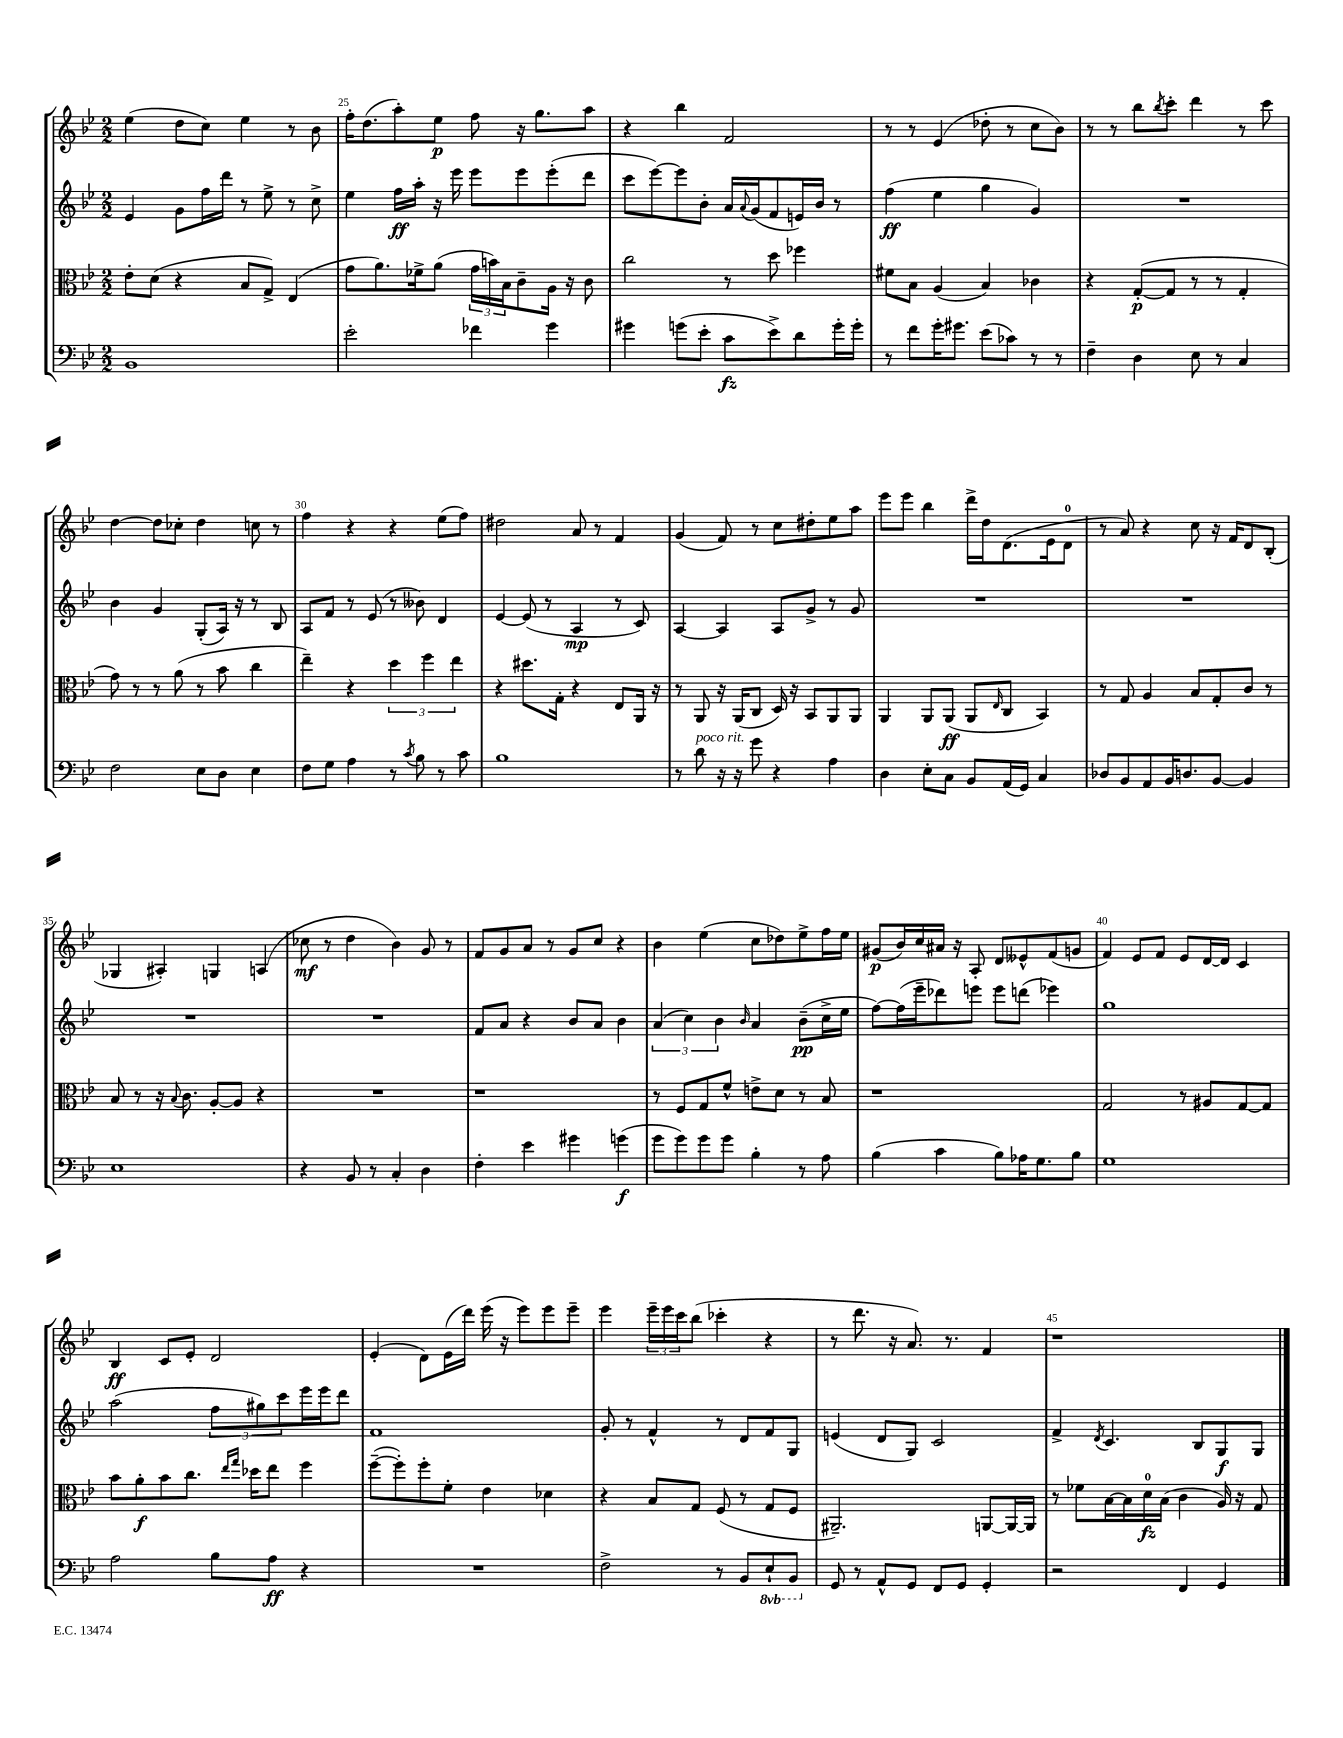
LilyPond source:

<<
\new StaffGroup <<
\new Staff = "s0" {
    \clef treble \key bes \major \numericTimeSignature \time 2/2
    ees''4( d''8 c''8) ees''4 r8 bes'8 |
    f''16-. d''8.( a''8-.) ees''8\p f''8 r16 g''8. a''8 |
    r4 bes''4 f'2 |
    r8 r8 ees'4( des''8-. r8 c''8 bes'8) |
    r8 r8 bes''8 \acciaccatura { bes''8 } c'''8-. d'''4 r8 c'''8 |
    d''4~ d''8 ces''8-. d''4 c''8 r8 |
    f''4 r4 r4 ees''8( f''8) |
    dis''2 a'8 r8 f'4 |
    g'4( f'8) r8 c''8 dis''8-. ees''8 a''8 |
    ees'''8 ees'''8 bes''4 d'''16-> d''16 d'8.( ees'16 d'8-0 |
    r8 a'8) r4 c''8 r16 f'16 d'8 bes8-.( |
    ges4 ais4-.) g4 a4( |
    ces''8\mf r8 d''4 bes'4) g'8 r8 |
    f'8 g'8 a'8 r8 g'8 c''8 r4 |
    bes'4 ees''4( c''8 des''8) ees''8-> f''16 ees''16 |
    gis'8\p( bes'16) c''16 ais'16 r16 a8-. d'8 eeses'8-^ f'8( g'8 |
    f'4) ees'8 f'8 ees'8 d'16~ d'16 c'4 |
    bes4\ff c'8 ees'8-. d'2 |
    ees'4-.( d'8) ees'16( d'''16) ees'''16( r16 ees'''8) ees'''8 ees'''8-- |
    ees'''4 \tuplet 3/2 { ees'''16-- ees'''16 c'''16 } bes''8( ces'''4-. r4 |
    r8 d'''8. r16 a'8.) r8. f'4 |
    r1 \bar "|." |
}
\new Staff = "s1" {
    \clef treble \key bes \major \numericTimeSignature \time 2/2
    ees'4 g'8 f''16 d'''16 r8 ees''8-> r8 c''8-> |
    ees''4 f''16\ff a''16-. r16 ees'''16 ees'''8 ees'''8 ees'''8-.( d'''8 |
    c'''8 ees'''8~) ees'''8 bes'8-. a'16 \appoggiatura { a'8 } g'16( f'8 e'16) bes'16 r8 |
    f''4\ff( ees''4 g''4 g'4) |
    R1 |
    bes'4 g'4 g8-.( a16) r16 r8 bes8 |
    a8 f'8 r8 ees'8( r8 beses'8) d'4 |
    ees'4~ ees'8( r8 a4\mp r8 c'8) |
    a4~ a4 a8 g'8-> r8 g'8 |
    R1 |
    R1 |
    R1 |
    R1 |
    f'8 a'8 r4 bes'8 a'8 bes'4 |
    \tuplet 3/2 { a'4( c''4) bes'4 } \grace { bes'16 } a'4 bes'8--\pp( c''16-> ees''16 |
    f''8~) f''16( ees'''16-- des'''8) e'''8 e'''8 d'''8( ees'''4) |
    g''1 |
    a''2( \tuplet 3/2 { f''8 gis''8) c'''8 } ees'''16 ees'''16 d'''8 |
    f'1 |
    g'8-. r8 f'4-^ r8 d'8 f'8 g8 |
    e'4( d'8 g8) c'2 |
    f'4-> \acciaccatura { d'8 } c'4. bes8 g8\f g8 \bar "|." |
}
\new Staff = "s2" {
    \clef alto \key bes \major \numericTimeSignature \time 2/2
    ees'8-. d'8( r4 bes8 g8->) ees4( |
    g'8 a'8.) fes'16-> a'8( \tuplet 3/2 { g'16 b'16) bes16 } c'8-- a16 r16 c'8 |
    c''2 r8 d''8 fes''4 |
    fis'8 bes8 a4( bes4) ces'4 |
    r4 g8~-.\p( g8 r8 r8 g4-. |
    g'8) r8 r8 a'8( r8 bes'8 c''4 |
    ees''4--) r4 \tuplet 3/2 { d''4 f''4 ees''4 } |
    r4 dis''8. g16-. r4 ees8 a,16 r16 |
    r8 a,8 r16 a,16( c8 d16) r16 bes,8 a,8 a,8 |
    a,4 a,8 a,8\ff( a,8 \grace { ees16 } c8 bes,4) |
    r8 g8 a4 bes8 g8-. c'8 r8 |
    bes8 r8 r16 \appoggiatura { bes8 } c'8. a8~-. a8 r4 |
    R1 |
    r1 |
    r8 f8 g8 f'8-^ e'8-> d'8 r8 bes8 |
    r1 |
    g2 r8 ais8 g8~ g8 |
    bes'8 a'8-.\f bes'8 c''8. \grace { ees''16 g''16 } des''16 ees''8 f''4 |
    f''8~--( f''8-.) f''8-. f'8-. ees'4 des'4 |
    r4 bes8 g8 f8( r8 g8 f8 |
    ais,2.--) a,8~ a,16~ a,16 |
    r8 fes'8 bes16~ bes16 d'16-0\fz bes16( c'4 a16) r16 g8 \bar "|." |
}
\new Staff = "s3" {
    \clef bass \key bes \major \numericTimeSignature \time 2/2 \set Staff.ottavationMarkups = #ottavation-simple-ordinals
    bes,1 |
    ees'2-. fes'4 g'4 |
    gis'4 g'8( ees'8-. c'8\fz ees'8->) d'8 g'16-. g'16-. |
    r8 f'8 g'16-. gis'8. ees'8( ces'8) r8 r8 |
    f4-- d4 ees8 r8 c4 |
    f2 ees8 d8 ees4 |
    f8 g8 a4 r8 \acciaccatura { c'8 } bes8 r8 c'8 |
    bes1 |
    r8 d'8^\markup { \italic "poco rit." } r16 r16 g'8 r4 a4 |
    d4 ees8-. c8 bes,8 a,16( g,16) c4 |
    des8 bes,8 a,8 bes,16 d8. bes,8~ bes,4 |
    ees1 |
    r4 bes,8 r8 c4-. d4 |
    f4-. ees'4 gis'4 g'4\f( |
    g'8 g'8) g'8 g'8 bes4-. r8 a8 |
    bes4( c'4 bes8) aes16 g8. bes8 |
    g1 |
    a2 bes8 a8\ff r4 |
    R1 |
    f2-> r8 bes,8 \ottava #-1 ees,8-! bes,,8 \ottava #0 |
    g,8 r8 a,8-^ g,8 f,8 g,8 g,4-. |
    r2 f,4 g,4 \bar "|." |
}
>>
>>
\layout { \context { \Score currentBarNumber = #24 \override BarNumber.break-visibility = ##(#f #t #t) barNumberVisibility = #(every-nth-bar-number-visible 5) } }
